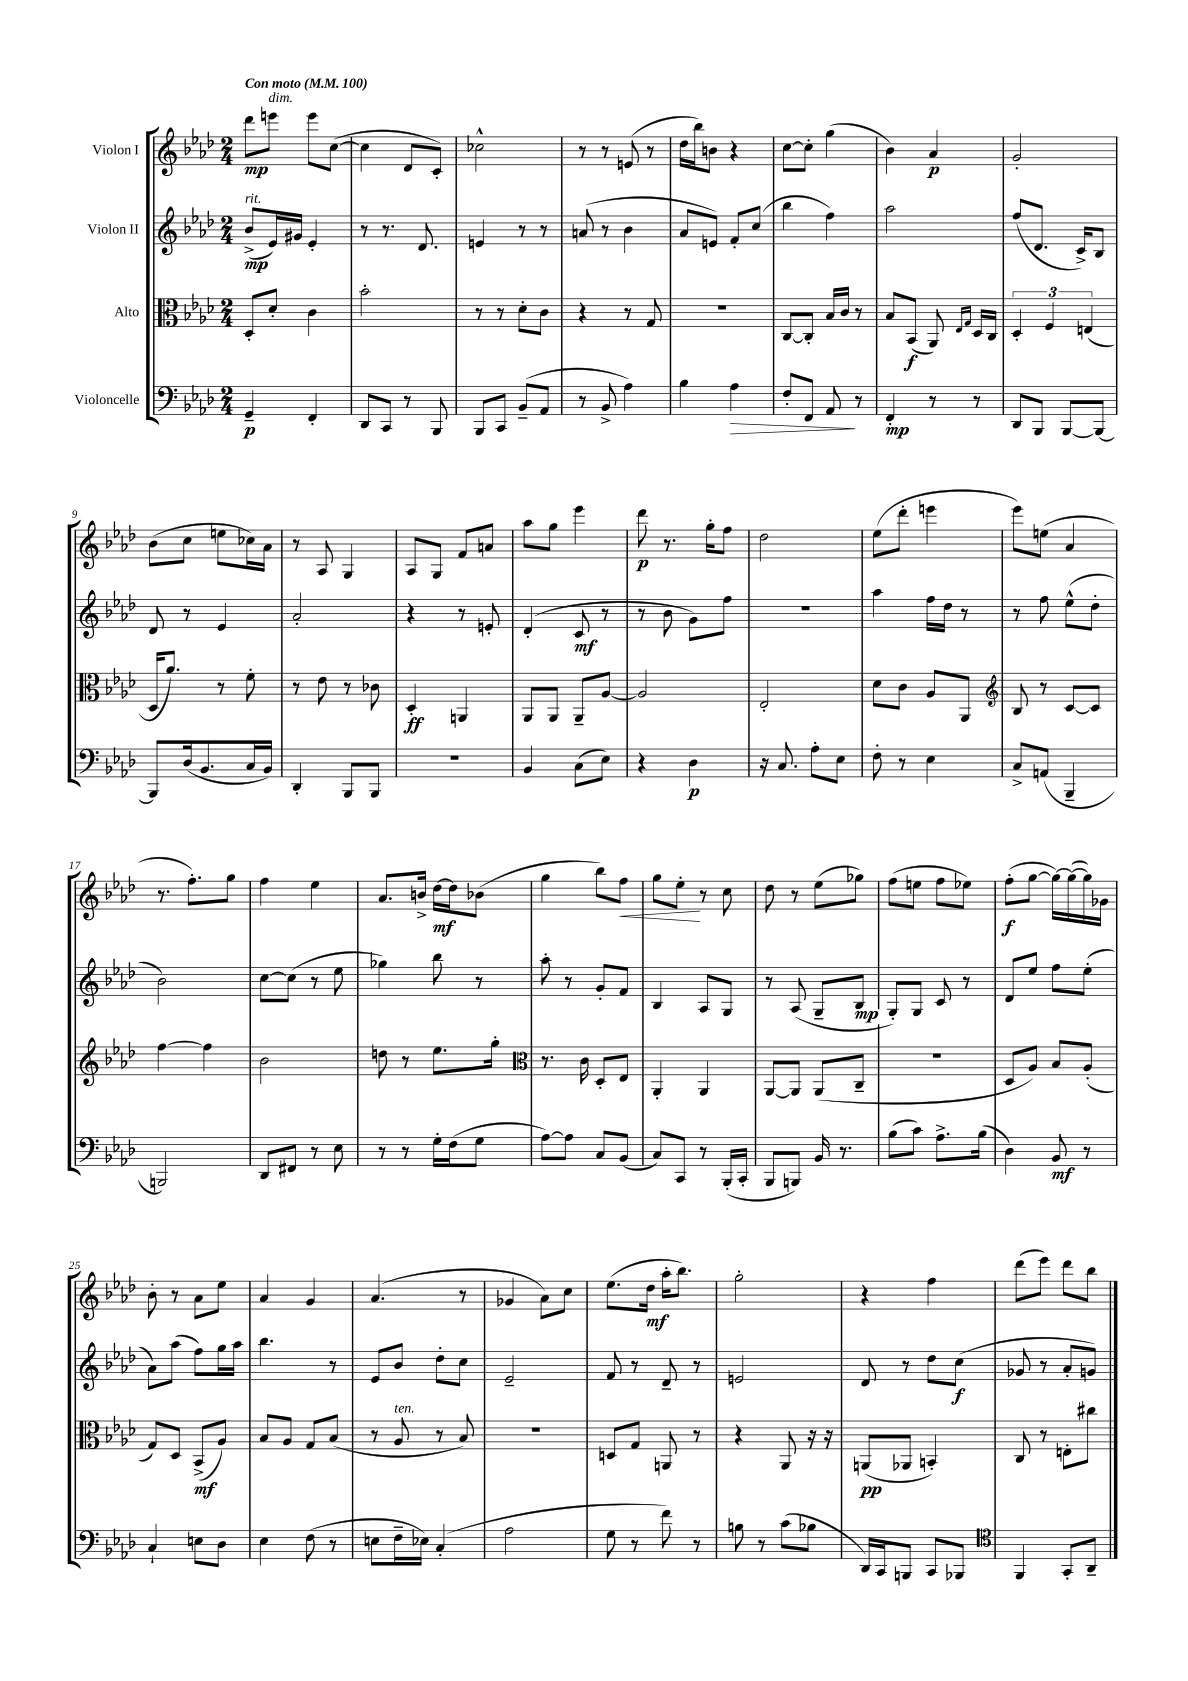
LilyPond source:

<<
\new StaffGroup <<
\new Staff = "s0" \with { instrumentName = "Violon I" } {
    \clef treble \key aes \major \numericTimeSignature \time 2/4 \tempo "Con moto" 4 = 100
    des'''8\mp e'''8^\markup { \italic "dim." } e'''8 c''8~( |
    c''4 des'8 c'8-.) |
    ces''2-^ |
    r8 r8 e'8( r8 |
    des''16 bes''16) b'8 r4 |
    c''8~ c''8-. g''4( |
    bes'4) aes'4\p |
    g'2-. |
    bes'8( c''8 e''8 ces''16) aes'16 |
    r8 aes8 g4 |
    aes8 g8 f'8 a'8 |
    aes''8 g''8 ees'''4 |
    des'''8\p r8. g''16-. f''8 |
    des''2 |
    ees''8( des'''8-. e'''4 |
    ees'''8) e''8( aes'4 |
    r8. f''8.-.) g''8 |
    f''4 ees''4 |
    aes'8. b'16-> des''16~\mf des''16 bes'8( |
    g''4 bes''8) f''8\< |
    g''8 ees''8-.\! r8 c''8 |
    des''8 r8 ees''8( ges''8) |
    f''8( e''8 f''8 ees''8) |
    f''8-.\f( g''8~ g''16~) g''16~( g''16) ges'16 |
    bes'8-. r8 aes'8 ees''8 |
    aes'4 g'4 |
    aes'4.( r8 |
    ges'4 aes'8) c''8 |
    ees''8.( des''16\mf aes''16-. bes''8.) |
    g''2-. |
    r4 f''4 |
    des'''8( ees'''8) des'''8 bes''8 \bar "|." |
}
\new Staff = "s1" \with { instrumentName = "Violon II" } {
    \clef treble \key aes \major \numericTimeSignature \time 2/4
    bes'8->\mp^\markup { \italic "rit." }( ees'16) gis'16 ees'4-. |
    r8 r8. des'8. |
    e'4 r8 r8 |
    a'8( r8 bes'4 |
    aes'8 e'8) f'8-. c''8( |
    bes''4 f''4) |
    aes''2 |
    f''8( des'8. c'16->) bes8 |
    des'8 r8 ees'4 |
    aes'2-. |
    r4 r8 e'8-. |
    des'4-.( c'8\mf r8 |
    r8 bes'8 g'8) f''8 |
    r2 |
    aes''4 f''16 des''16 r8 |
    r8 f''8 ees''8-^( des''8-. |
    bes'2) |
    c''8~ c''8( r8 ees''8 |
    ges''4) bes''8 r8 |
    aes''8-. r8 g'8-. f'8 |
    bes4 aes8 g8 |
    r8 aes8( g8-- bes8\mp |
    g8-.) g8 c'8 r8 |
    des'8 ees''8 f''8 ees''8-.( |
    aes'8) aes''8( f''8) g''16 aes''16 |
    bes''4. r8 |
    ees'8 bes'8 des''8-. c''8 |
    ees'2-- |
    f'8 r8 des'8-- r8 |
    e'2 |
    des'8 r8 des''8 c''8\f( |
    ges'8 r8 aes'8-. g'8) \bar "|." |
}
\new Staff = "s2" \with { instrumentName = "Alto" } {
    \clef alto \key aes \major \numericTimeSignature \time 2/4
    des8-. des'8-. c'4 |
    bes'2-. |
    r8 r8 des'8-. c'8 |
    r4 r8 g8 |
    r2 |
    c8~ c8-. bes16 c'16 r8 |
    bes8 bes,8\f( aes,8) \grace { ees16 g16 } des16 c16 |
    \tuplet 3/2 { des4-. f4 e4( } |
    des16 aes'8.) r8 f'8-. |
    r8 ees'8 r8 ces'8 |
    des4-.\ff a,4 |
    aes,8 aes,8 aes,8-- aes8~ |
    aes2 |
    ees2-. |
    des'8 c'8 aes8 aes,8 |
    \clef treble bes8 r8 c'8~ c'8 |
    f''4~ f''4 |
    bes'2 |
    d''8 r8 ees''8. g''16-. |
    \clef alto r8. c'16 des8-. ees8 |
    aes,4-. aes,4 |
    aes,8~ aes,8 aes,8( c8-- |
    R2 |
    des8 aes8) bes8 aes8-.( |
    g8) des8 bes,8->\mf( aes8) |
    bes8 aes8 g8 bes8( |
    r8 aes8^\markup { \italic "ten." } r8 bes8) |
    r2 |
    d8 g8 a,8 r8 |
    r4 aes,8 r16 r16 |
    a,8\pp( aes,8 b,4-.) |
    c8 r8 e8-. cis''8 \bar "|." |
}
\new Staff = "s3" \with { instrumentName = "Violoncelle" } {
    \clef bass \key aes \major \numericTimeSignature \time 2/4
    g,4--\p f,4-. |
    des,8 c,8 r8 bes,,8 |
    bes,,8 c,8 bes,8--( aes,8 |
    r8 bes,8-> aes4) |
    bes4 aes4\> |
    f8-. f,8 aes,8\! r8 |
    f,4-.\mp r8 r8 |
    des,8 bes,,8 bes,,8~ bes,,8~ |
    bes,,8 des16( bes,8. c16 bes,16) |
    des,4-. bes,,8 bes,,8 |
    R2 |
    bes,4 c8( ees8) |
    r4 des4\p |
    r16 c8. aes8-. ees8 |
    f8-. r8 ees4 |
    c8-> a,8( bes,,4-- |
    b,,2) |
    des,8 fis,8 r8 ees8 |
    r8 r8 g16-. f16( g8 |
    aes8~) aes8 c8 bes,8( |
    c8) c,8 r8 bes,,16-.( c,16-. |
    bes,,8 b,,8) bes,16 r8. |
    bes8( c'8) aes8.-> bes16( |
    des4) bes,8\mf r8 |
    c4-! e8 des8 |
    ees4 f8( r8 |
    e8 f16-- ees16) c4-.( |
    aes2 |
    g8 r8 f'8) r8 |
    b8 r8 c'8( bes8 |
    des,16) c,16 b,,8 c,8 bes,,8 |
    \clef tenor f,4 g,8-. aes,8-- \bar "|." |
}
>>
>>
